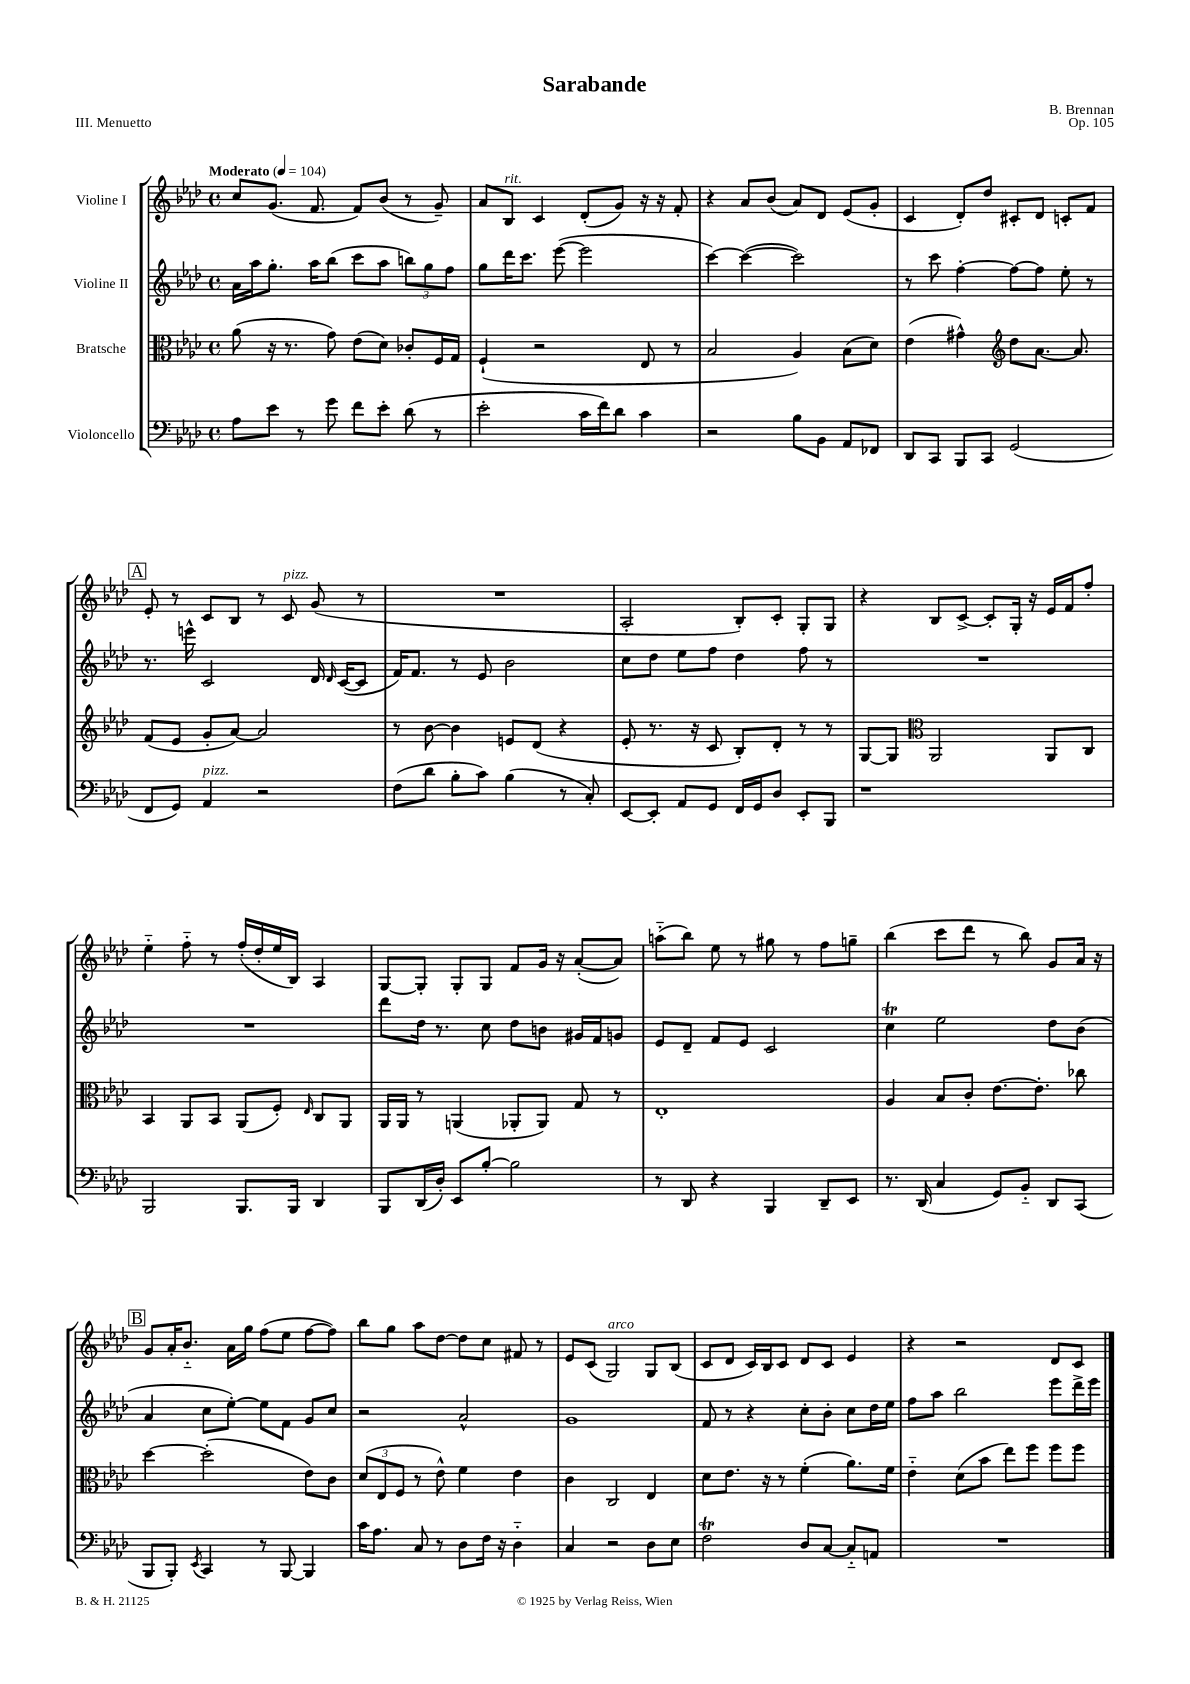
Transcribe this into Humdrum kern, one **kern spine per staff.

**kern	**kern	**kern	**kern
*staff4	*staff3	*staff2	*staff1
*clefF4	*clefC3	*clefG2	*clefG2
*k[b-e-a-d-]	*k[b-e-a-d-]	*k[b-e-a-d-]	*k[b-e-a-d-]
*M4/4	*M4/4	*M4/4	*M4/4
*met(c)	*met(c)	*met(c)	*met(c)
*MM104	*MM104	*MM104	*MM104
8A-\L	(8a-\	16a-\LL	8cc/L
.	.	16aa-\J	.
8e-\J	16r	8.gg'\J	(8.g/J
.	8.r	.	.
8r	.	.	.
.	.	16aa-\LK	8.f/
8g\	8g\)	(8bb-\J	.
8f\L	(8e-\L	8ccc\L	8f/L)
8e-'\J	8d-\J)	8aa-\J	(8b-/J
(8d-\	8c-'/L	12bb\L)	8r
.	.	12gg\	.
8r	16F/L	.	8g~/)
.	.	12ff\J	.
.	16G/JJ	.	.
=	=	=	=
2e-'\	(4F`/	8gg\L	8a-/L
.	.	16ddd-\K	8B-/J
.	.	8.ccc\J	.
.	2r	.	4c/
.	.	([8eee-\	.
16c\LL	.	2eee-\]	(8d-'/L
16f\J)	.	.	.
8d-\J	.	.	8g/J)
4c\	8E-/	.	16r
.	.	.	16r
.	8r	.	8f'/
=	=	=	=
2r	2B-/	[4ccc\)	4r
.	.	(4ccc\_	8a-/L
.	.	.	(8b-/J
8B-\L	4A-/)	2ccc\])	8a-/L)
8BB-\J	.	.	8d-/J
8AA-/L	(8B-\L	.	(8e-/L
8FF-/J	8d-\J)	.	8g'/J
=	=	=	=
8DD-/L	(4e-\	8r	4c/
8CC/J	.	8ccc\	.
8BBB-/L	4g#^^\)	[4ff'\	8d-'/L)
8CC/J	.	.	8dd-/J
*	*clefG2	*	*
(2GG/	8dd-\L	8ff\_L	8c#'/L
.	[8.a-\J	8ff\]J	8d-/J
.	.	8ee-'\	8c'/L
.	8.a-/]	.	.
.	.	8r	8f/J
=	=	=	=
8FF/L	(8f/L	8.r	8e-'/
8GG/J)	8e-/J	.	8r
.	.	16eee^^\	.
4AA-/	8g'/L	2c/	8c/L
.	[8a-/J)	.	8B-/J
2r	2a-/]	.	8r
.	.	.	8c/
.	.	16d-/	(8g/
.	.	16qqd-/	.
.	.	([16c/LK	.
.	.	8c/]J	8r
=	=	=	=
(8F\L	8r	16f/LK)	1r
.	.	8.f/J	.
8d-\J	[8b-\	.	.
8B-'\L	4b-\]	8r	.
8c\J)	.	8e-/	.
(4B-\	8e/L	2b-\	.
.	(8d-/J	.	.
8r	4r	.	.
8C'/)	.	.	.
=	=	=	=
[8EE-/L	8e-'/	8cc\L	2A-'/
8EE-'/]J	8.r	8dd-\J	.
8AA-/L	.	8ee-\L	.
.	16r	.	.
8GG/J	8c/	8ff\J	.
16FF/LL	8B-'/L)	4dd-\	8B-'/L)
16GG/J	.	.	.
8D-/J	8d-'/J	.	8c'/J
8EE-'/L	8r	8ff\	8G'/L
8BBB-/J	8r	8r	8G/J
=	=	=	=
1r	[8G/L	1r	4r
.	8G/]J	.	.
*	*clefC3	*	*
.	2AA-/	.	8B-/L
.	.	.	[8c^/J
.	.	.	8c'/]L
.	.	.	16G'/Jk
.	.	.	16r
.	8AA-/L	.	16e-/LL
.	.	.	16f/J
.	8C/J	.	8ff'/J
=	=	=	=
2BBB-/	4BB-/	1r	4ee-'~\
.	8AA-/L	.	8ff'~\
.	8BB-/J	.	8r
8.BBB-/L	(8AA-/L	.	(16ff'/LL
.	.	.	16dd-'/
.	8F'/J)	.	16ee-/
16BBB-/Jk	.	.	16B-/JJ)
.	16qqE-/	.	.
4DD-/	8C/L	.	4A-/
.	8AA-/J	.	.
=	=	=	=
8BBB-/L	16AA-/LL	8ddd-\L	[8G/L
.	16AA-/JJ	.	.
(16DD-/L	8r	16dd-\Jk	8G'/]J
16D-'/JJ)	.	8.r	.
8EE-/L	(4AA/	.	8G'/L
[8B-'/J	.	8cc\	8G/J
2B-\]	8AA-'/L	8dd-\L	8f/L
.	8AA-/J)	8b\J	16g/Jk
.	.	.	16r
.	8G/	16g#/LL	([8a-'/L
.	.	16f/J	.
.	8r	8g/J	8a-/]J)
=	=	=	=
8r	1E-'	8e-/L	(8aa'~\L
8DD-/	.	8d-~/J	8bb-\J)
4r	.	8f/L	8ee-\
.	.	8e-/J	8r
4BBB-/	.	2c/	8gg#\
.	.	.	8r
8DD-~/L	.	.	8ff\L
8EE-/J	.	.	8gg~\J
=	=	=	=
8.r	4A-/	4cc\	(4bb-\
(16DD-/	.	.	.
4C/	8B-/L	2ee-\	8ccc\L
.	8c'/J	.	8ddd-\J
8GG/L)	[8.e-\L	.	8r
8BB-'~/J	.	.	8bb-\)
.	8.e-'\]J	.	.
8DD-/L	.	8dd-\L	8g/L
(8CC/J	8cc-\	(8b-\J	16a-/Jk
.	.	.	16r
=	=	=	=
8BBB-/L	[4dd-\	4a-/	8g/L
8BBB-'/J)	.	.	16a-'/K
.	.	.	8.b-'~/J
8qEE-/	.	.	.
4CC/	(2dd-'\]	8cc\L	.
.	.	[8ee-'\J)	16a-\LL
.	.	.	16gg\JJ
8r	.	8ee-\]L	(8ff\L
[8BBB-/	.	8f\J	8ee-\J
4BBB-/]	8e-\L)	8g/L	[8ff\L
.	8c\J	8cc/J	8ff\]J)
=	=	=	=
16c\LK	(12d-/L	2r	8bb-\L
8.A-\J	.	.	.
.	12E-/	.	.
.	.	.	8gg\J
.	12F/J	.	.
8C/	8r	.	8aa-\L
8r	8e-^^\)	.	[8dd-\J
8D-\L	4f\	2a-^^/	8dd-\]L
16F\Jk	.	.	8cc\J
16r	.	.	.
4D-'~\	4e-\	.	8f#/
.	.	.	8r
=	=	=	=
4C/	4c\	1g	8e-/L
.	.	.	(8c/J
2r	2C/	.	2G/)
8D-\L	4E-/	.	8G/L
8E-\J	.	.	(8B-/J
=	=	=	=
2F\	8d-\L	8f/	8c/L
.	8.e-\J	8r	8d-/J
.	.	4r	16c/LL)
.	16r	.	16B-/J
.	8r	.	8c/J
8D-/L	(4f'\	8cc'\L	8d-/L
[8C/J	.	8b-'\J	8c/J
8C'~/]L	8.a-\L)	8cc\L	4e-/
8AA/J	.	16dd-\L	.
.	16f\Jk	16ee-\JJ	.
=	=	=	=
1r	4e-'~\	8ff\L	4r
.	.	8aa-\J	.
.	(8d-\L	2bb-\	2r
.	8b-\J	.	.
.	8ee-\L)	.	.
.	8ff\J	.	.
.	8ff\L	8eee-\L	8d-/L
.	8ff\J	16ddd-^\L	8c/J
.	.	16eee-\JJ	.
==	==	==	==
*-	*-	*-	*-
